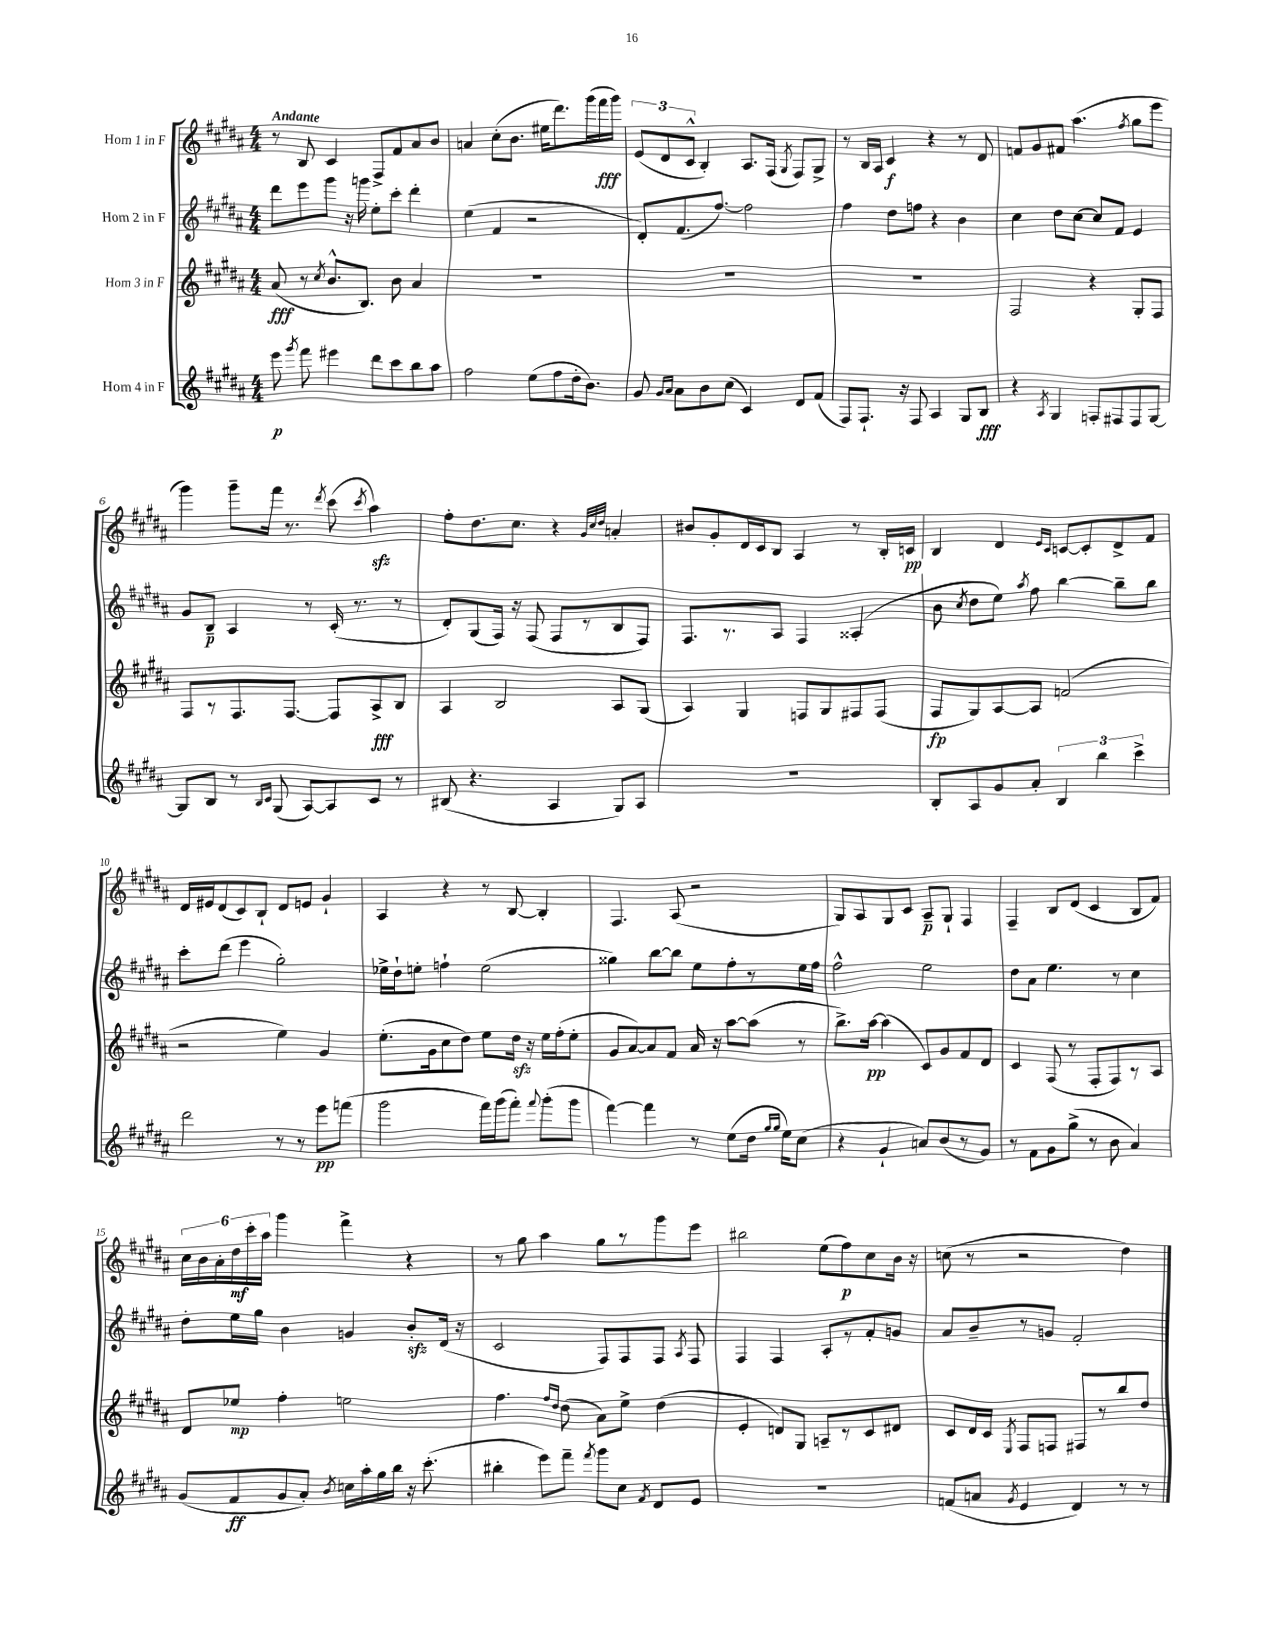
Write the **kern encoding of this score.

**kern	**dynam	**kern	**dynam	**kern	**dynam	**kern	**dynam
*part4	*part4	*part3	*part3	*part2	*part2	*part1	*part1
*staff4	*staff4	*staff3	*staff3	*staff2	*staff2	*staff1	*staff1
*I"Horn 4 in F	*	*I"Horn 3 in F	*	*I"Horn 2 in F	*	*I"Horn 1 in F	*
*clefG2	*	*clefG2	*	*clefG2	*	*clefG2	*
*k[f#c#g#d#a#]	*	*k[f#c#g#d#a#]	*	*k[f#c#g#d#a#]	*	*k[f#c#g#d#a#]	*
*M4/4	*	*M4/4	*	*M4/4	*	*M4/4	*
=1	=1	=1	=1	=1	=1	=1	=1
!	!	!	!	!	!	!LO:TX:a:B:t=Andante	!
8eee\	p	(8a#/	fff	8ddd#\L	.	8r	.
8qggg#/	.	.	.	.	.	.	.
8fff#\	.	8r	.	8eee\	.	8B/	.
.	.	8qcc#/	.	.	.	.	.
4eee#X\	.	8.b^^/L	.	8ggg#\J	.	4c#/	.
.	.	.	.	16r	.	.	.
.	.	8.B/J)	.	16gggn\	.	.	.
8ddd#\L	.	.	.	8ee'\L	.	8F#^/L	.
8ccc#\	.	8b\	.	8ccc#'\J	.	8f#/	.
8bb\	.	4a#/	.	4ddd#'\	.	8a#/	.
8aa#\J	.	.	.	.	.	8b/J	.
=2	=2	=2	=2	=2	=2	=2	=2
2ff#\	.	1r	.	(4ee\	.	4an/	.
.	.	.	.	4f#/	.	(8cc#'\L	.
.	.	.	.	.	.	8.b\J	.
(8ee\L	.	.	.	2r	.	.	.
.	.	.	.	.	.	16ee#X\KL	.
8ff#\	.	.	.	.	.	8.ddd#\)	.
16dd#'\k	.	.	.	.	.	.	.
8.b\J)	.	.	.	.	.	(16ggg#\L	.
.	.	.	.	.	.	16fff#\	fff
.	.	.	.	.	.	16ggg#\JJ)	.
=3	=3	=3	=3	=3	=3	=3	=3
8g#/	.	1r	.	8d#'/L)	.	(12e/L	.
.	.	.	.	.	.	12d#/	.
16qqg#/LL	.	.	.	.	.	.	.
16qqa#/JJ	.	.	.	.	.	.	.
8a#\L	.	.	.	(8.f#/	.	.	.
.	.	.	.	.	.	12c#^^/J	.
8b\	.	.	.	.	.	4B'/)	.
.	.	.	.	[8.ff#/J)	.	.	.
(8cc#\J	.	.	.	.	.	.	.
4c#/)	.	.	.	2ff#\]	.	8.A#/L	.
.	.	.	.	.	.	(16F#/Jk	.
.	.	.	.	.	.	8qG#/	.
8d#/L	.	.	.	.	.	8F#/L)	.
(8f#/J	.	.	.	.	.	8G#^/J	.
=4	=4	=4	=4	=4	=4	=4	=4
8F#/L)	.	1r	.	4ff#\	.	8r	.
8.F#`/J	.	.	.	.	.	16B/LL	.
.	.	.	.	.	.	16A#/JJ	.
.	.	.	.	8dd#\L	.	4c#/	f
16r	.	.	.	.	.	.	.
8F#/	.	.	.	8ffn\J	.	.	.
4A#/	.	.	.	4r	.	4r	.
8G#/L	.	.	.	4b\	.	8r	.
8B/J	fff	.	.	.	.	8d#/	.
=5	=5	=5	=5	=5	=5	=5	=5
4r	.	2F#/	.	4cc#\	.	8fn/L	.
.	.	.	.	.	.	8g#/	.
8qA#/	.	.	.	.	.	.	.
4G#/	.	.	.	8dd#\L	.	8f#X/J	.
.	.	.	.	[8cc#\J	.	(4.aa#\	.
8Fn'/L	.	4r	.	8cc#/L]	.	.	.
8F#X/	.	.	.	8f#/J	.	.	.
.	.	.	.	.	.	8qff#/	.
8F#/	.	8G#'/L	.	4e/	.	8gg#\L	.
[8G#/J	.	8F#/J	.	.	.	8eee\J	.
!!LO:LB:g=z
=6	=6	=6	=6	=6	=6	=6	=6
8G#/L]	.	8F#/L	.	8g#/L	.	4ggg#\)	.
8B/J	.	8r	.	8B~/J	p	.	.
8r	.	8.F#/	.	4A#/	.	8ggg#~\L	.
16qqB/LL	.	.	.	.	.	.	.
16qqc#/JJ	.	.	.	.	.	.	.
(8G#/	.	.	.	.	.	16fff#\Jk	.
.	.	[8.F#/J	.	.	.	8.r	.
[8A#/L)	.	.	.	8r	.	.	.
.	.	.	.	.	.	8qddd#/	.
8A#/]	.	8F#/L]	.	(16c#'/	.	(8ccc#\	.
.	.	.	.	8.r	.	.	.
.	.	.	.	.	.	8qccc#/	.
8c#/J	.	8A#^/	fff	.	.	4aa#zz\)	.
8r	.	8B/J	.	8r	.	.	.
=7	=7	=7	=7	=7	=7	=7	=7
(8B#X/	.	4A#/	.	8d#'/L)	.	8ff#'\L	.
4.r	.	.	.	(8G#/	.	8.dd#\	.
.	.	2B/	.	16F#/Jk)	.	.	.
.	.	.	.	16r	.	8.cc#\J	.
.	.	.	.	(8F#/	.	.	.
4A#/	.	.	.	8F#/L	.	4r	.
.	.	.	.	8r	.	.	.
.	.	.	.	.	.	32qqg#/LLL	.
.	.	.	.	.	.	32qqcc#/	.
.	.	.	.	.	.	32qqdd#/JJJ	.
8G#/L)	.	8A#/L	.	8B/	.	4an'/	.
8A#/J	.	(8G#/J	.	8F#/J)	.	.	.
=8	=8	=8	=8	=8	=8	=8	=8
1r	.	4A#/)	.	8.F#/L	.	8b#X/L	.
.	.	.	.	.	.	8g#'/	.
.	.	.	.	8.r	.	.	.
.	.	4G#/	.	.	.	16d#/L	.
.	.	.	.	.	.	16c#/J	.
.	.	.	.	8A#/J	.	8B/J	.
.	.	8Fn/L	.	4F#/	.	4A#/	.
.	.	8G#/	.	.	.	.	.
.	.	8F#X/	.	(4A##X'/	.	8r	.
.	.	(8F#/J	.	.	.	16B'/LL	.
.	.	.	.	.	.	16cn/JJ	pp
=9	=9	=9	=9	=9	=9	=9	=9
8B'/L	.	8F#/L	fp	8b\	.	4B/	.
.	.	.	.	8qcc#/	.	.	.
8A#/	.	8G#/)	.	8dd#\L	.	.	.
8g#/	.	[8A#/	.	8ee\J)	.	4d#/	.
.	.	.	.	8qaa#/	.	.	.
8a#'/J	.	8A#/J]	.	8ff#\	.	.	.
.	.	.	.	.	.	16qqe/LL	.
.	.	.	.	.	.	16qqc#/JJ	.
6B/	.	(2fn/	.	[4bb\	.	[8cn/L	.
.	.	.	.	.	.	8c'/]	.
6bb\	.	.	.	.	.	.	.
.	.	.	.	8bb~\L]	.	8d#^/	.
6ccc#^\	.	.	.	.	.	.	.
.	.	.	.	8bb\J	.	8f#/J	.
!!LO:LB:g=z
=10	=10	=10	=10	=10	=10	=10	=10
2ddd#\	.	2r	.	8ccc#'\L	.	16d#/LL	.
.	.	.	.	.	.	16e#X/J	.
.	.	.	.	(8ddd#\J	.	(8d#/	.
.	.	.	.	4eee\	.	8c#/)	.
.	.	.	.	.	.	8B`/J	.
8r	.	4ee\)	.	2gg#'\)	.	8d#/L	.
8r	.	.	.	.	.	8en/J	.
8eee\L	pp	4g#/	.	.	.	4g#`/	.
(8fffn\J	.	.	.	.	.	.	.
=11	=11	=11	=11	=11	=11	=11	=11
2ggg#\	.	(8.ee'\L	.	16ee-X^\LL	.	4A#/	.
.	.	.	.	16dd#`\J	.	.	.
.	.	.	.	8een'\J	.	.	.
.	.	16g#\k	.	.	.	.	.
.	.	8cc#\	.	4ffn`\	.	4r	.
.	.	8dd#\J)	.	.	.	.	.
16fff#\LL)	.	8ee\L	.	(2ee\	.	8r	.
(16ggg#\J	.	.	.	.	.	.	.
8fff#'\J)	.	16dd#zz\Jk	.	.	.	[8B/	.
.	.	16r	.	.	.	.	.
8qqfff#/	.	.	.	.	.	.	.
(8ggg#'\L	.	16ee\LL	.	.	.	4B'/]	.
.	.	(16ff#'\J	.	.	.	.	.
8ggg#\J	.	8ee'\J	.	.	.	.	.
=12	=12	=12	=12	=12	=12	=12	=12
[4fff#\)	.	8g#/L	.	4gg##X\)	.	4.F#/	.
.	.	[8a#/)	.	.	.	.	.
4fff#\]	.	8a#/]	.	[8bb\L	.	.	.
.	.	8f#/J	.	8bb\J]	.	(8A#/	.
8r	.	16a#/	.	8ee\L	.	2r	.
.	.	16r	.	.	.	.	.
(8ee\L	.	[8aa#\L	.	8ff#'\	.	.	.
16dd#\Jk	.	(8aa#\J]	.	8r	.	.	.
16qqgg#/LL	.	.	.	.	.	.	.
16qqgg#/JJ	.	.	.	.	.	.	.
16ee\KL)	.	.	.	.	.	.	.
(8cc#\J	.	8r	.	16ee\L	.	.	.
.	.	.	.	16ff#\JJ	.	.	.
=13	=13	=13	=13	=13	=13	=13	=13
4r	.	8.bb^\L)	.	2ff#^^\	.	8G#/L)	.
.	.	.	.	.	.	8A#/	.
.	.	[16aa#\Jk	pp	.	.	.	.
4g#`/	.	(4aa#\]	.	.	.	8G#/	.
.	.	.	.	.	.	8c#/J	.
8an/L)	.	8c#/L)	.	2ee\	.	8A#~/L	p
(8b/	.	8g#/	.	.	.	8G#`/J	.
8r	.	8f#/	.	.	.	4F#/	.
8g#/J)	.	8d#/J	.	.	.	.	.
=14	=14	=14	=14	=14	=14	=14	=14
8r	.	4c#/	.	8dd#\L	.	4F#~/	.
8f#\L	.	.	.	8a#\J	.	.	.
8g#\	.	(8F#/	.	4.ee\	.	8B/L	.
(8gg#^\J	.	8r	.	.	.	(8d#/J	.
8r	.	8F#'/L	.	.	.	4c#/	.
8b\	.	8F#/)	.	8r	.	.	.
4a#/)	.	8r	.	4cc#\	.	8B/L	.
.	.	8A#/J	.	.	.	8f#/J)	.
!!LO:LB:g=z
=15	=15	=15	=15	=15	=15	=15	=15
(8g#/L	.	8d#/L	.	8dd#'\L	.	24cc#\LL	.
.	.	.	.	.	.	24b\	.
.	.	.	.	.	.	24a#'\	.
8f#/	ff	8ee-X/J	mp	16ee\L	.	24dd#\	mf
.	.	.	.	.	.	24ccc#'\	.
.	.	.	.	16gg#\JJ	.	.	.
.	.	.	.	.	.	24aa#\JJ	.
8g#/	.	4ff#'\	.	4b\	.	4ggg#\	.
8a#'/J)	.	.	.	.	.	.	.
8qb/	.	.	.	.	.	.	.
16ccn\LL	.	2een\	.	4gn/	.	4fff#^\	.
16aa#'\	.	.	.	.	.	.	.
16gg#\	.	.	.	.	.	.	.
16bb\JJ	.	.	.	.	.	.	.
16r	.	.	.	8bzz'/L	.	4r	.
(8.ccc#'\	.	.	.	.	.	.	.
.	.	.	.	(16d#/Jk	.	.	.
.	.	.	.	16r	.	.	.
=16	=16	=16	=16	=16	=16	=16	=16
4bb#X'\	.	4.ff#\	.	2c#/	.	8r	.
.	.	.	.	.	.	8gg#\	.
8eee\L)	.	.	.	.	.	4aa#\	.
.	.	16qqff#/LL	.	.	.	.	.
.	.	16qqdd#/JJ	.	.	.	.	.
8fff#~\J	.	(8dd#\	.	.	.	.	.
8qfff#/	.	.	.	.	.	.	.
8ggg#\L	.	8a#\L)	.	8F#/L)	.	8gg#\L	.
8cc#\J	.	8ee^\J	.	8F#/	.	8r	.
8qf#/	.	.	.	.	.	.	.
8d#/L	.	(4dd#\	.	8F#/J	.	8ggg#\	.
.	.	.	.	8qA#/	.	.	.
8e/J	.	.	.	8F#/	.	8eee\J	.
=17	=17	=17	=17	=17	=17	=17	=17
1r	.	4e'/	.	4F#/	.	2bb#X\	.
.	.	8dn/L)	.	4F#/	.	.	.
.	.	8G#/J	.	.	.	.	.
.	.	8An~/L	.	8A#'/L	.	(8ee\L	.
.	.	8r	.	8r	.	8ff#\)	p
.	.	8c#/	.	8f#'/	.	8cc#\	.
.	.	8d#X/J	.	8gn/J	.	16b\Jk	.
.	.	.	.	.	.	16r	.
=18	=18	=18	=18	=18	=18	=18	=18
(8fn/L	.	8c#/L	.	8a#/L	.	(8ccn\	.
8an/J	.	16d#/L	.	8b~/	.	8r	.
.	.	16c#/JJ	.	.	.	.	.
8qg#/	.	8qE/	.	.	.	.	.
4e/	.	8F#/L	.	8r	.	2r	.
.	.	8Fn/J	.	8gn/J	.	.	.
4d#/)	.	8F#X/L	.	2f#'/	.	.	.
.	.	8r	.	.	.	.	.
8r	.	8bb/	.	.	.	4dd#\)	.
8r	.	8dd#/J	.	.	.	.	.
==	==	==	==	==	==	==	==
*-	*-	*-	*-	*-	*-	*-	*-
